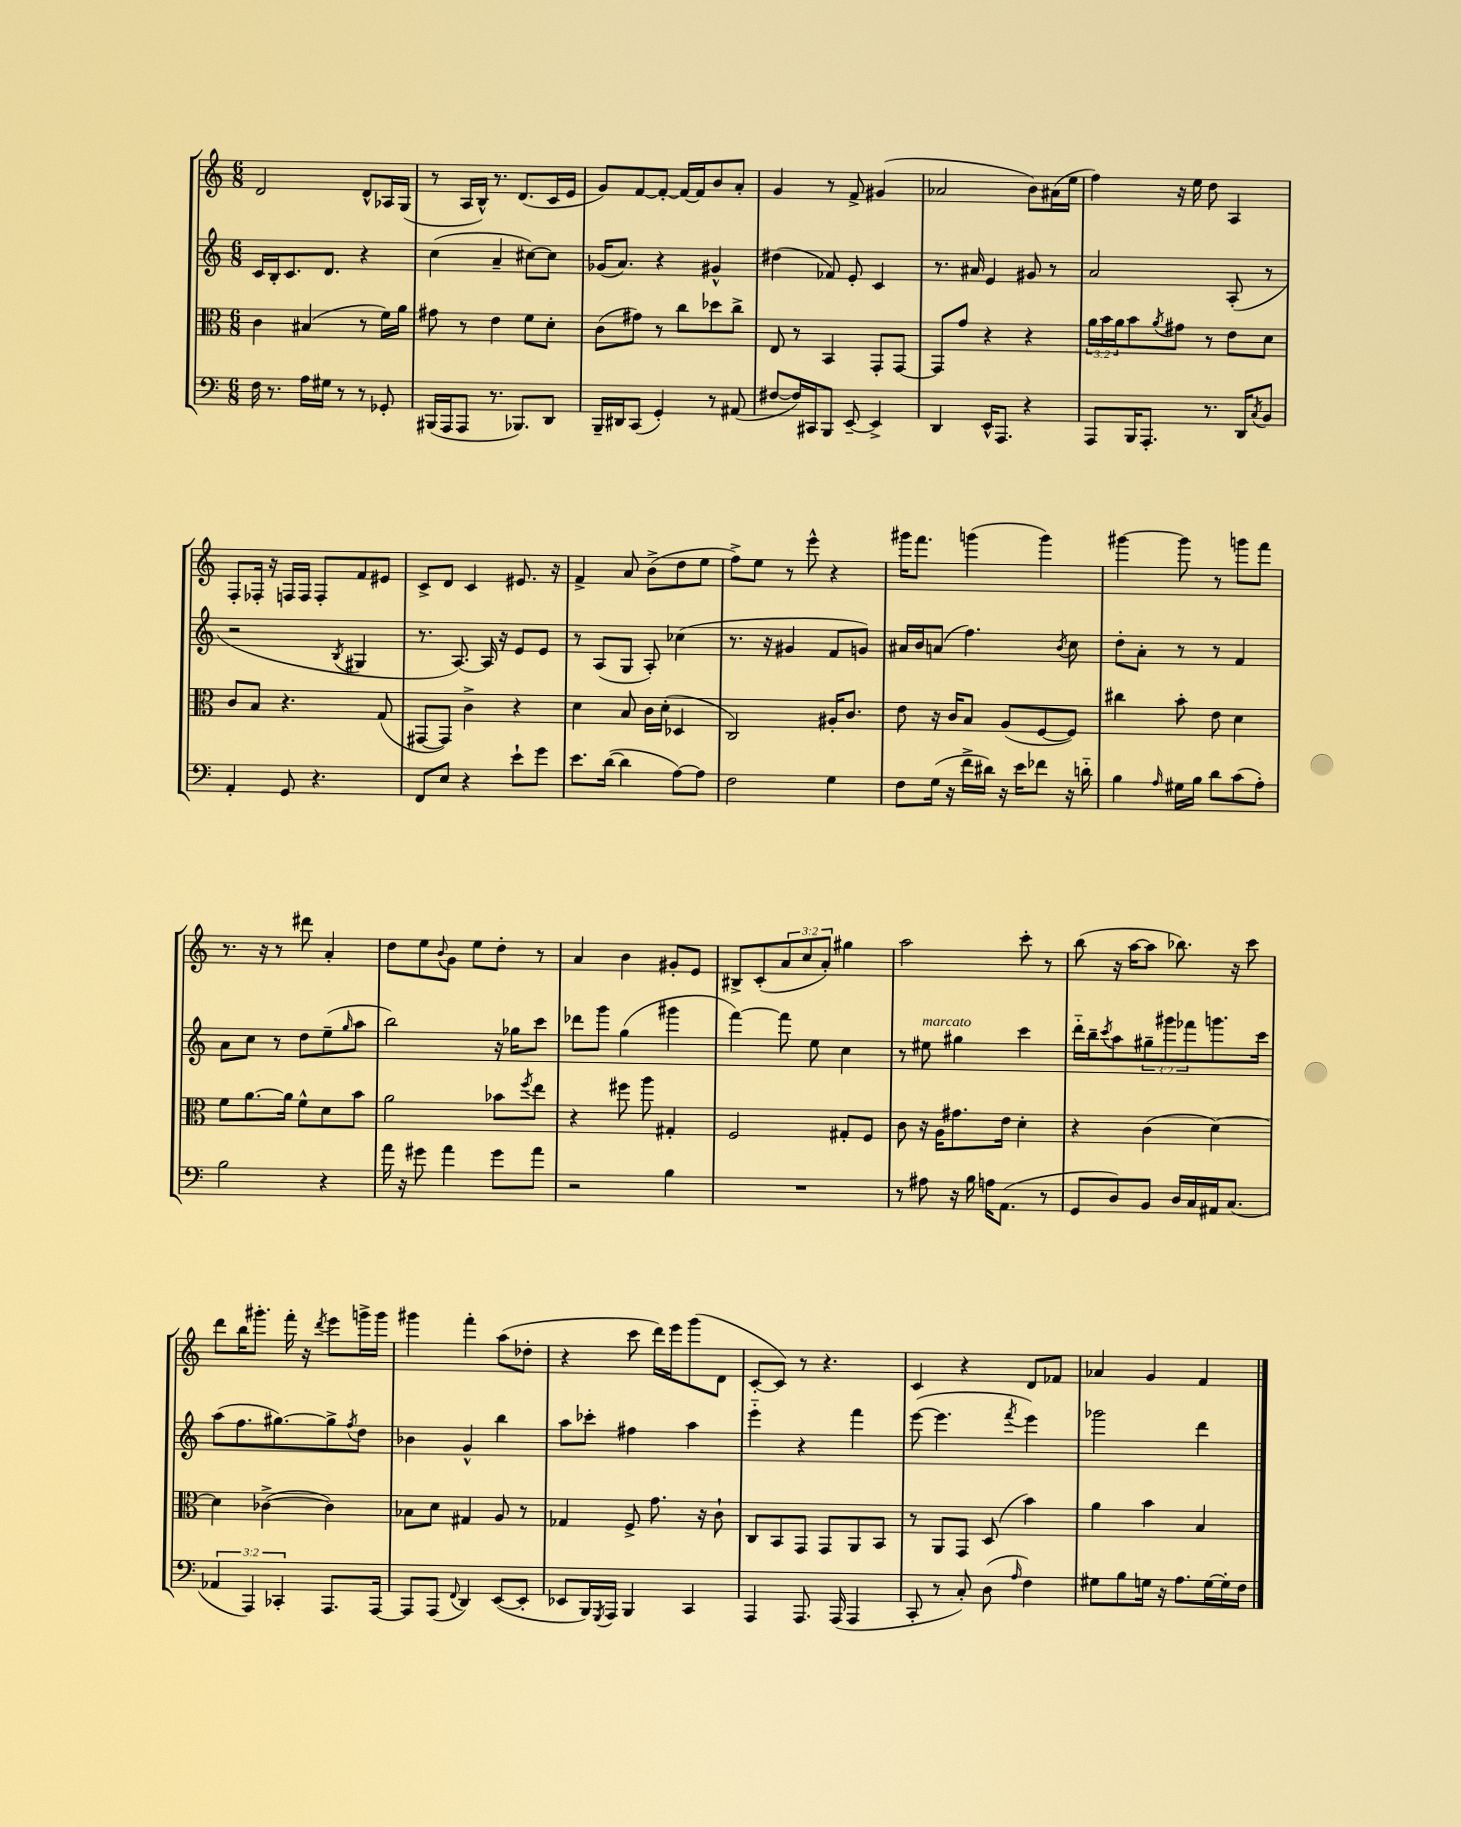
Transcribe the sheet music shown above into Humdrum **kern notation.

**kern	**kern	**kern	**kern
*part4	*part3	*part2	*part1
*staff4	*staff3	*staff2	*staff1
*clefF4	*clefC3	*clefG2	*clefG2
*k[]	*k[]	*k[]	*k[]
*M6/8	*M6/8	*M6/8	*M6/8
=3	=3	=3	=3
16F\	4c\	16c/LL	2d/
8.r	.	16B'/J	.
.	.	8.c/	.
16A\LL	(4B#X/	.	.
16G#X\JJ	.	8.d/J	.
8r	.	.	.
8r	8r	4r	8d^^/L
8GG-X'/	16f\LL)	.	16A-X/L
.	16a\JJ	.	(16G/JJ
=4	=4	=4	=4
(16BBB#X/LL	8g#X\	(4cc\	8r
16AAA/J	.	.	.
8AAA/J	8r	.	16A/LL
.	.	.	16B^^/JJ)
8.r	4e\	4a~/	8.r
8.BBB-X/L)	.	.	(8.d/L
.	8f\L	[8cc#X\L)	.
8DD/J	8d'\J	8cc#\J]	16c/L
.	.	.	16e/JJ
=5	=5	=5	=5
16BBB~/LL	(8c\L	(16g-X/KL	8g/L)
16DD#X/J	.	8.a/J)	.
(8CC/J	8g#X\J)	.	[8f/
4GG'/)	8r	4r	8f'/J_
.	8cc\L	.	16f/LL_
.	.	.	16f/J]
8r	8dd-X\	4g#X^^/	8b/
(8AA#X/	8cc^\J	.	8a'/J
=6	=6	=6	=6
[8F#X/L	8E/	(4dd#X\	4g/
16F#/L])	8r	.	.
16CC#X/J	.	.	.
8BBB/J	4BB/	8f-X/)	8r
[8EE~/	.	8e'/	8f^/
4EE^/]	8GG'/L	4c/	(4g#X/
.	[8GG/J	.	.
=7	=7	=7	=7
4DD/	8GG/L]	8.r	2a-X/
.	8g/J	.	.
.	.	16a#X/	.
16EE^^/KL	4r	4e/	.
8.AAA/J	.	.	.
4r	4r	8g#X/	8b\L)
.	.	8r	(16a#X\L
.	.	.	16ee\JJ
=8	=8	=8	=8
8AAA/L	24a\LL	2a/	4ff\)
.	24b\	.	.
.	24a\J	.	.
16BBB/K	8b\	.	.
8.AAA'/J	.	.	.
.	8qa/	.	.
.	8g#X\J	.	16r
.	.	.	16ee\
8.r	8r	.	8dd\
.	8e\L	(8A'/	4A/
16DD/KL	.	.	.
8qC/	.	.	.
8BB/J	8d\J	8r	.
!!LO:LB:g=z
=9	=9	=9	=9
4AA'/	8c/L	2r	8F'/L
.	8B/J	.	16F-X'/Jk
.	.	.	16r
8GG/	4.r	.	16Fn/LL
.	.	.	16F/JJ
4.r	.	.	8F'/L
.	.	8qB/	.
.	.	4G#X/	8f/
.	(8G/	.	8e#X/J
=10	=10	=10	=10
8FF/L	[8GG#X/L	8.r	8c^/L
8E/J	8GG#/J])	.	8d/J
.	.	[8.A/)	.
4r	4c^\	.	4c/
.	.	16A/]	.
.	.	16r	.
8e`\L	4r	8e/L	8.e#X/
8g\J	.	8e/J	.
.	.	.	16r
=11	=11	=11	=11
8.e\L	4d\	8r	4f^/
.	.	(8A/L	.
([16d\Jk	.	.	.
4d\]	8B/	8G/J	8a/
.	16c\LL	8A'/)	(8b^\L
.	(16d'\JJ	.	.
[8A\L)	4D-X/	(4cc-X\	8dd\
8A\J]	.	.	8ee\J
=12	=12	=12	=12
2F\	2C/)	8.r	8ff^\L)
.	.	.	8ee\J
.	.	16r	.
.	.	4g#X/	8r
.	.	.	8eee^^\
4G\	16A#X'/KL	8f/L	4r
.	8.c/J	.	.
.	.	8gn/J)	.
=13	=13	=13	=13
8F\L	8e\	16a#X/LL	16ggg#X\KL
.	.	16b/J	8.fff\J
(16G\Jk	16r	(8an/J	.
16r	16c/KL	.	.
16f^\LL	8B/J	4.ff\)	(4gggn\
16d#X\JJ)	.	.	.
16r	(8A/L	.	.
16e\KL	.	.	.
8f-X\J	[8F/	.	4ggg\)
.	.	8qb/	.
16r	8F/J])	8cc\	.
16dn\	.	.	.
=14	=14	=14	=14
4B\	4cc#X\	8dd'\L	[4ggg#X\
.	.	8a'\J	.
16qqA/	.	.	.
16G#X\LL	8b'\	8r	8ggg#\]
16B\JJ	.	.	.
8d\L	8e\	8r	8r
(8c\	4d\	4f/	8gggn\L
8A'\J)	.	.	8fff\J
!!LO:LB:g=z
=15	=15	=15	=15
2B\	8f\L	8a\L	8.r
.	[8.a\	8cc\J	.
.	.	.	16r
.	.	8r	8r
.	16a\Jk]	.	.
.	8f^^\L	8dd\L	8ddd#X\
4r	8d\	(8ee~\	4a'/
.	.	16qqgg/	.
.	8b\J	8aa\J	.
=16	=16	=16	=16
16a\	2a\	2bb\)	8dd\L
16r	.	.	.
8g#X\	.	.	8ee\
.	.	.	8qqb/
4a\	.	.	8g\J
.	.	.	8ee\L
8g#\L	8b-X\L	16r	8dd'\J
.	.	16gg-X\KL	.
.	8qff/	.	.
8a\J	8ee\J	8ccc\J	8r
=17	=17	=17	=17
2r	4r	8ddd-X\L	4a/
.	.	8ggg\J	.
.	8ff#X\	(4gg\	4b\
.	8aa\	.	.
4B\	4G#X'/	4ggg#X\	8g#X'/L
.	.	.	8e/J
=18	=18	=18	=18
2.r	2F/	[4fff\)	8B#X^/L
.	.	.	(8c'/
.	.	8fff\]	12a/
.	.	.	12cc/
.	.	8ee\	.
.	.	.	12a'/J)
.	8G#X'/L	4cc\	4gg#X\
.	8F/J	.	.
=19	=19	=19	=19
8r	8c\	8r	2aa\
!	!	!LO:TX:a:i:t=marcato	!
8A#X\	16r	8ee#X\	.
.	16A\KL	.	.
16r	8.g#X\	4gg#X\	.
16B\	.	.	.
16An\KL	.	.	.
(8.AA\J	16e\Jk	.	.
.	4d'\	4ccc\	8ccc'\
8r	.	.	8r
=20	=20	=20	=20
8GG/L	4r	16ddd\LL	(8bb\
.	.	16bb~\J	.
.	.	8qccc/	.
8D/)	.	8aa\	16r
.	.	.	[16aa\KL
8BB/J	(4c\	12gg#X~\	8aa\J]
.	.	12ggg#X\	.
16D/LL	.	.	8.bb-X\)
.	.	12fff-X\	.
16C/	.	.	.
16AA#X/J	[4d\)	8.gggn\	.
(8.C/J	.	.	16r
.	.	.	8ccc\
.	.	16ccc\Jk	.
!!LO:LB:g=z
=21	=21	=21	=21
6AA-X/	4d\]	(8aa\L	8ddd\L
.	.	8.ff\	16bb\K
6AAA/)	.	.	.
.	.	.	8.ggg#X'\J
.	([4c-X^\	.	.
.	.	[8.gg#X\)	.
6CC-X'/	.	.	.
.	.	.	16fff'\
.	.	.	16r
.	.	.	8qddd/
8.AAA/L	4c-\])	8gg#^\]	8eee\L
.	.	8qff/	.
.	.	8dd\J	16gggn^\L
[16AAA/Jk	.	.	16ggg\JJ
=22	=22	=22	=22
8AAA/L]	8B-X\L	4b-X\	4ggg#X\
(8AAA/J	8d\J	.	.
8qqFF/	.	.	.
4DD/)	4G#X/	4g^^/	4fff'\
([8EE/L	8A/	4bb\	(8aa\L
8EE'/J]	8r	.	8dd-X'\J
=23	=23	=23	=23
8EE-X/L	4G-X/	8aa\L	4r
16BBB/L)	.	8ccc-X'\J	.
8qGGG/	.	.	.
16AAA/JJ	.	.	.
4BBB/	8F^/	4ff#X\	8ccc\
.	8.g\	.	16ddd\LL)
.	.	.	16eee\J
4CC/	.	4aa\	(8ggg\
.	16r	.	.
.	8c`\	.	8d\J
=24	=24	=24	=24
4AAA/	8C/L	4eee\	[8c'/L
.	8BB/	.	8c/J])
8.AAA/	8GG/J	4r	8r
.	8GG/L	.	4.r
(16AAA/	.	.	.
4AAA/	8AA/	4fff\	.
.	8BB/J	.	.
=25	=25	=25	=25
8CC'/	8r	([8eee\	4c/
8r	8AA/L	4.eee\]	.
8C'/)	8GG/J	.	4r
(8D\	(8D/	.	.
16qqA/	.	8qfff/	.
4F\)	4b\)	4eee\)	8d/L
.	.	.	8f-X/J
=26	=26	=26	=26
8G#X\L	4a\	2ggg-X\	4a-X/
8B\	.	.	.
16Gn\Jk	4b\	.	4g/
16r	.	.	.
8.A\L	.	.	.
.	4B/	4ddd\	4f/
[16G\L	.	.	.
16G'\]	.	.	.
16F\JJ	.	.	.
==	==	==	==
*-	*-	*-	*-
